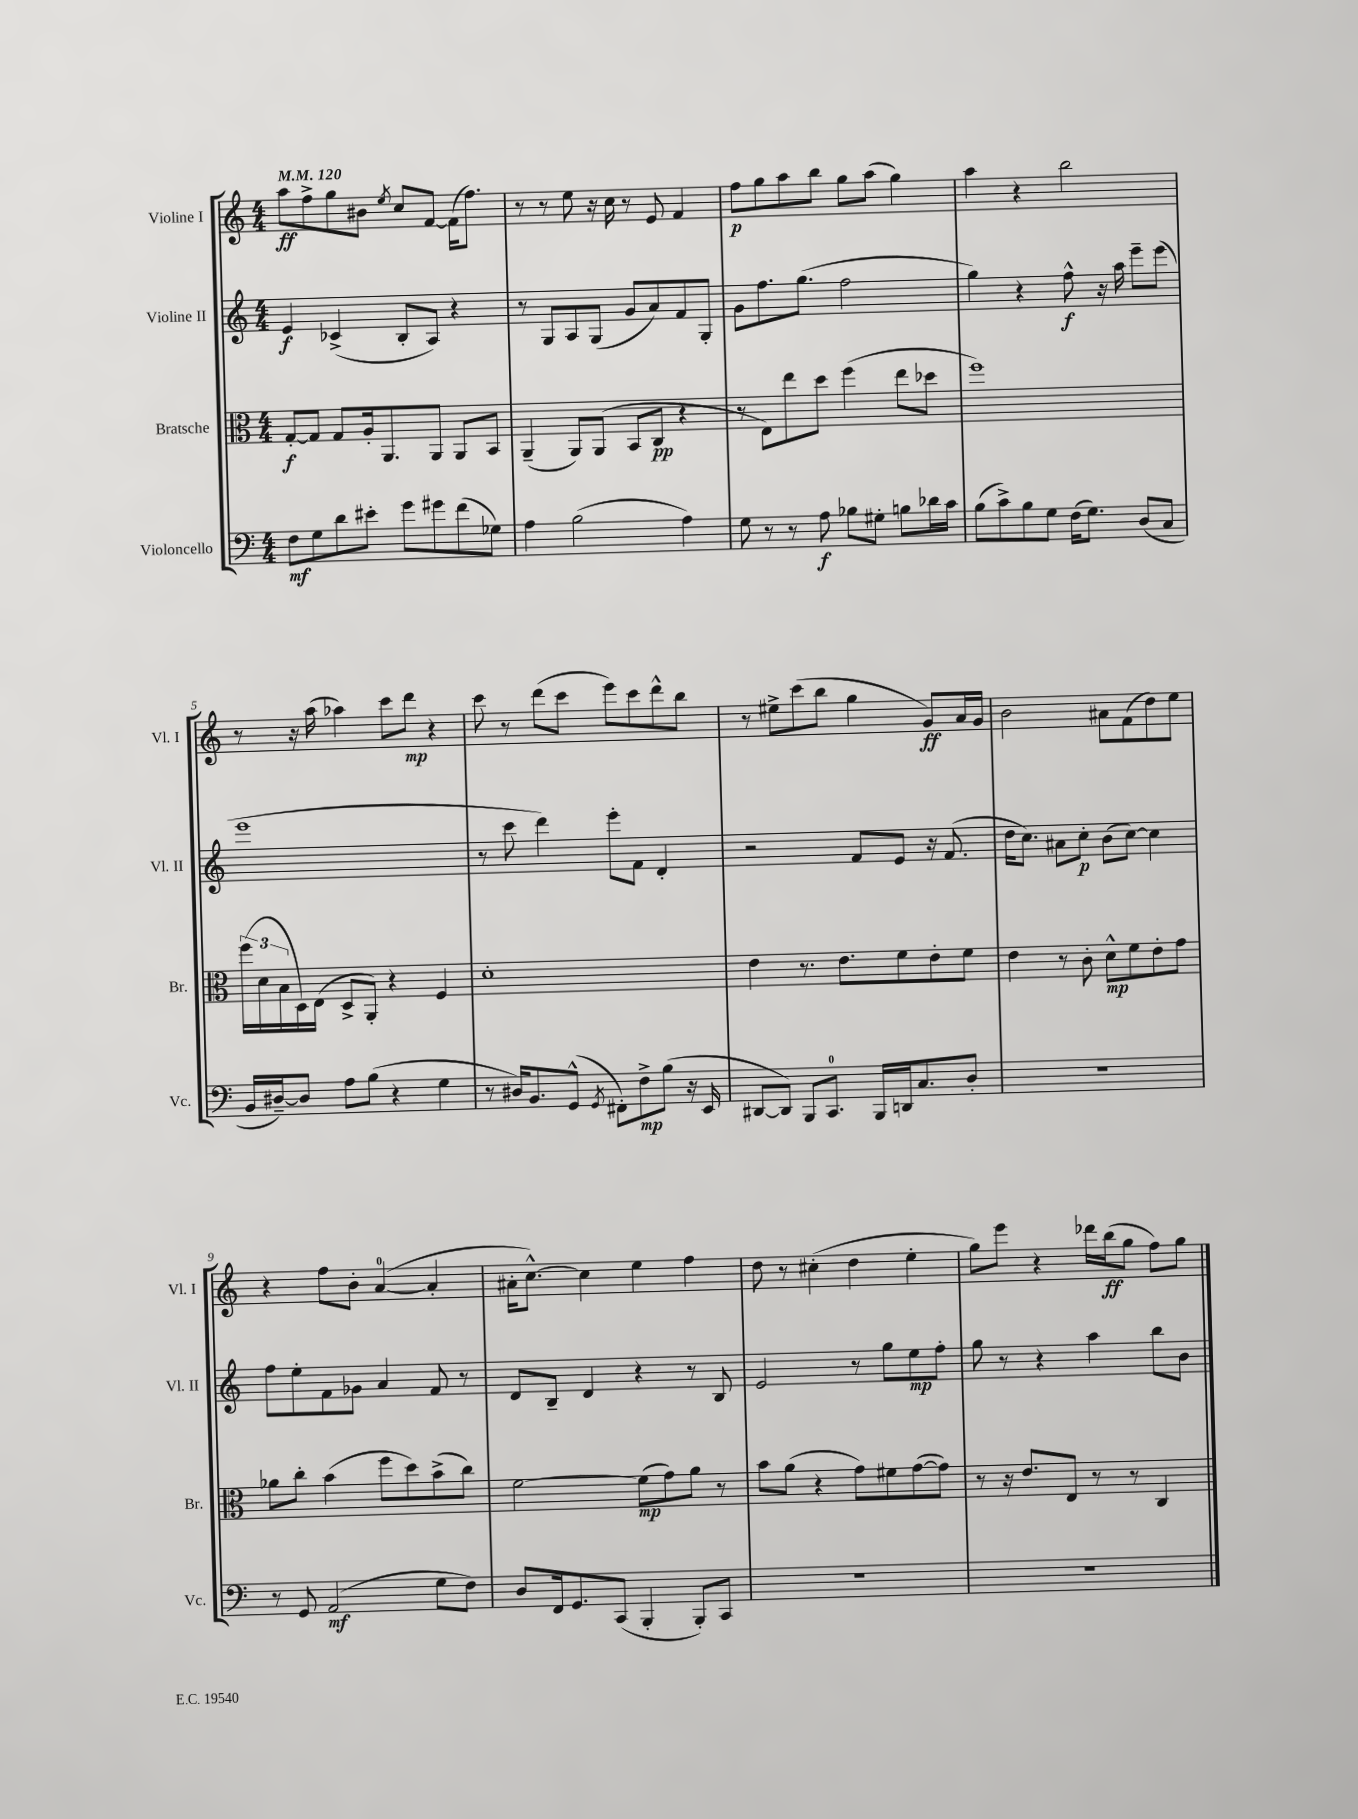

**kern	**kern	**kern	**kern
*staff4	*staff3	*staff2	*staff1
*clefF4	*clefC3	*clefG2	*clefG2
*k[]	*k[]	*k[]	*k[]
*M4/4	*M4/4	*M4/4	*M4/4
*MM120	*MM120	*MM120	*MM120
8F\L	[8G'/L	4e/	8aa\L
8G\	8G/]J	.	8ff^\
8d\	8G/L	(4c-^/	8gg\
8e#'\J	16A'/k	.	8b#\J
.	8.AA/	.	.
.	.	.	8qee/
8g\L	.	8B'/L	8cc/L
8g#\	8AA/J	8A/J)	[8f/J
(8f\	8AA/L	4r	(16f\]LK
.	.	.	8.ff\J)
8G-\J)	8BB/J	.	.
=	=	=	=
4A\	(4AA~/	8r	8r
.	.	8G/L	8r
(2B\	8AA/L)	8A/	8ee\
.	(8AA/J	(8G/J	16r
.	.	.	16cc\
.	8BB/L	8g/L	8r
.	8C/J	8a/)	8e/
4A\)	4r	8f/	4f/
.	.	8G'/J	.
=	=	=	=
8G\	8r	8g\L	8ff\L
8r	8E\L)	8.ff\	8gg\
8r	8ee\	.	8aa\
.	.	(8.gg\J	.
8A\	8dd\J	.	8bb\J
8B-\L	(4ff\	2ff\	8gg\L
8G#'\J	.	.	(8aa\J
8B\L	8ee\L	.	4gg\)
16d-\L	8dd-\J	.	.
16c\JJ	.	.	.
=	=	=	=
(8B\L	1ff)	4gg\)	4aa\
8c^\)	.	.	.
8B\	.	4r	4r
8G\J	.	.	.
(16F\LK	.	8ff^^\	2bb\
8.G\J)	.	.	.
.	.	16r	.
.	.	16aa\	.
(8D/L	.	8eee~\L	.
8C/J	.	(8eee\J	.
=	=	=	=
16BB/LL	(24ff\LL	1eee	8r
.	24d\	.	.
[16D#~/J)	.	.	.
.	24B\	.	.
8D#/]J	16D\)	.	16r
.	(16E\JJ	.	(16aa\
8A\L	8D^/L	.	4aa-\)
(8B\J	8AA'/J)	.	.
4r	4r	.	8ccc\L
.	.	.	8ddd\J
4G\	4F/	.	4r
=	=	=	=
8r	1d'	8r	8ccc\
16D#/LK)	.	8ccc\	8r
8.BB/	.	.	.
.	.	4ddd\)	(8ddd\L
(8GG^^/J	.	.	8ccc\J
8qGG/	.	.	.
8FF#'\L)	.	8eee'\L	8eee\L)
8F^\	.	8f\J	8ccc\
(8B\J	.	4d'/	8ddd^^\
16r	.	.	8bb\J
16EE/	.	.	.
=	=	=	=
[8DD#/L	4e\	2r	8r
8DD#/]J)	.	.	8ee#^\L
8BBB/L	8.r	.	(8ccc\
8.CC/J	.	.	8bb\J
.	8.e\L	.	.
.	.	8f/L	4gg\
16BBB/LL	.	.	.
16DD/J	8f\	8e/J	.
8.C/	.	.	.
.	8e'\	16r	8g/L)
.	.	(8.f/	.
8D'/J	8f\J	.	16a/L
.	.	.	16g/JJ
=	=	=	=
1r	4e\	16dd\LK	2b\
.	.	8.cc\J)	.
.	8r	8a#\L	.
.	8c'\	8cc'\J	.
.	8d^^\L	(8b\L	8a#\L
.	8f\	[8cc\J)	(8f\
.	8e'\	4cc\]	8dd\)
.	8g\J	.	8ee\J
=	=	=	=
8r	8a-\L	8ff\L	4r
8GG/	8cc'\J	8ee'\	.
(2AA/	(4b\	8f\	8ff\L
.	.	8g-\J	8b'\J
.	8ff\L	4a/	([4a/
.	8dd\)	.	.
8G\L	(8b^\	8f/	4a'/]
8F\J)	8cc\J)	8r	.
=	=	=	=
8D/L	[2f\	8d/L	16a#'\LK
.	.	.	[8.cc^^\J)
16FF/k	.	8B~/J	.
8.GG/	.	.	.
.	.	4d/	4cc\]
(8CC/J	.	.	.
4BBB'/	(8f\]L	4r	4ee\
.	8g\)	.	.
8BBB'/L)	8a\J	8r	4ff\
8CC/J	8r	8B/	.
=	=	=	=
1r	8b\L	2e/	8dd\
.	(8a\J	.	8r
.	4r	.	(4cc#'\
.	8g\L)	8r	4dd\
.	8f#\	8gg\L	.
.	([8g\	8ee\	4ee'\
.	8g\]J)	8ff'\J	.
=	=	=	=
1r	8r	8gg\	8gg\L)
.	16r	8r	8eee\J
.	8.e/L	.	.
.	.	4r	4r
.	8E/J	.	.
.	8r	4aa\	16ddd-\LL
.	.	.	(16bb\J
.	8r	.	8gg\J
.	4C/	8bb\L	8ff\L)
.	.	8b\J	8gg\J
==	==	==	==
*-	*-	*-	*-
